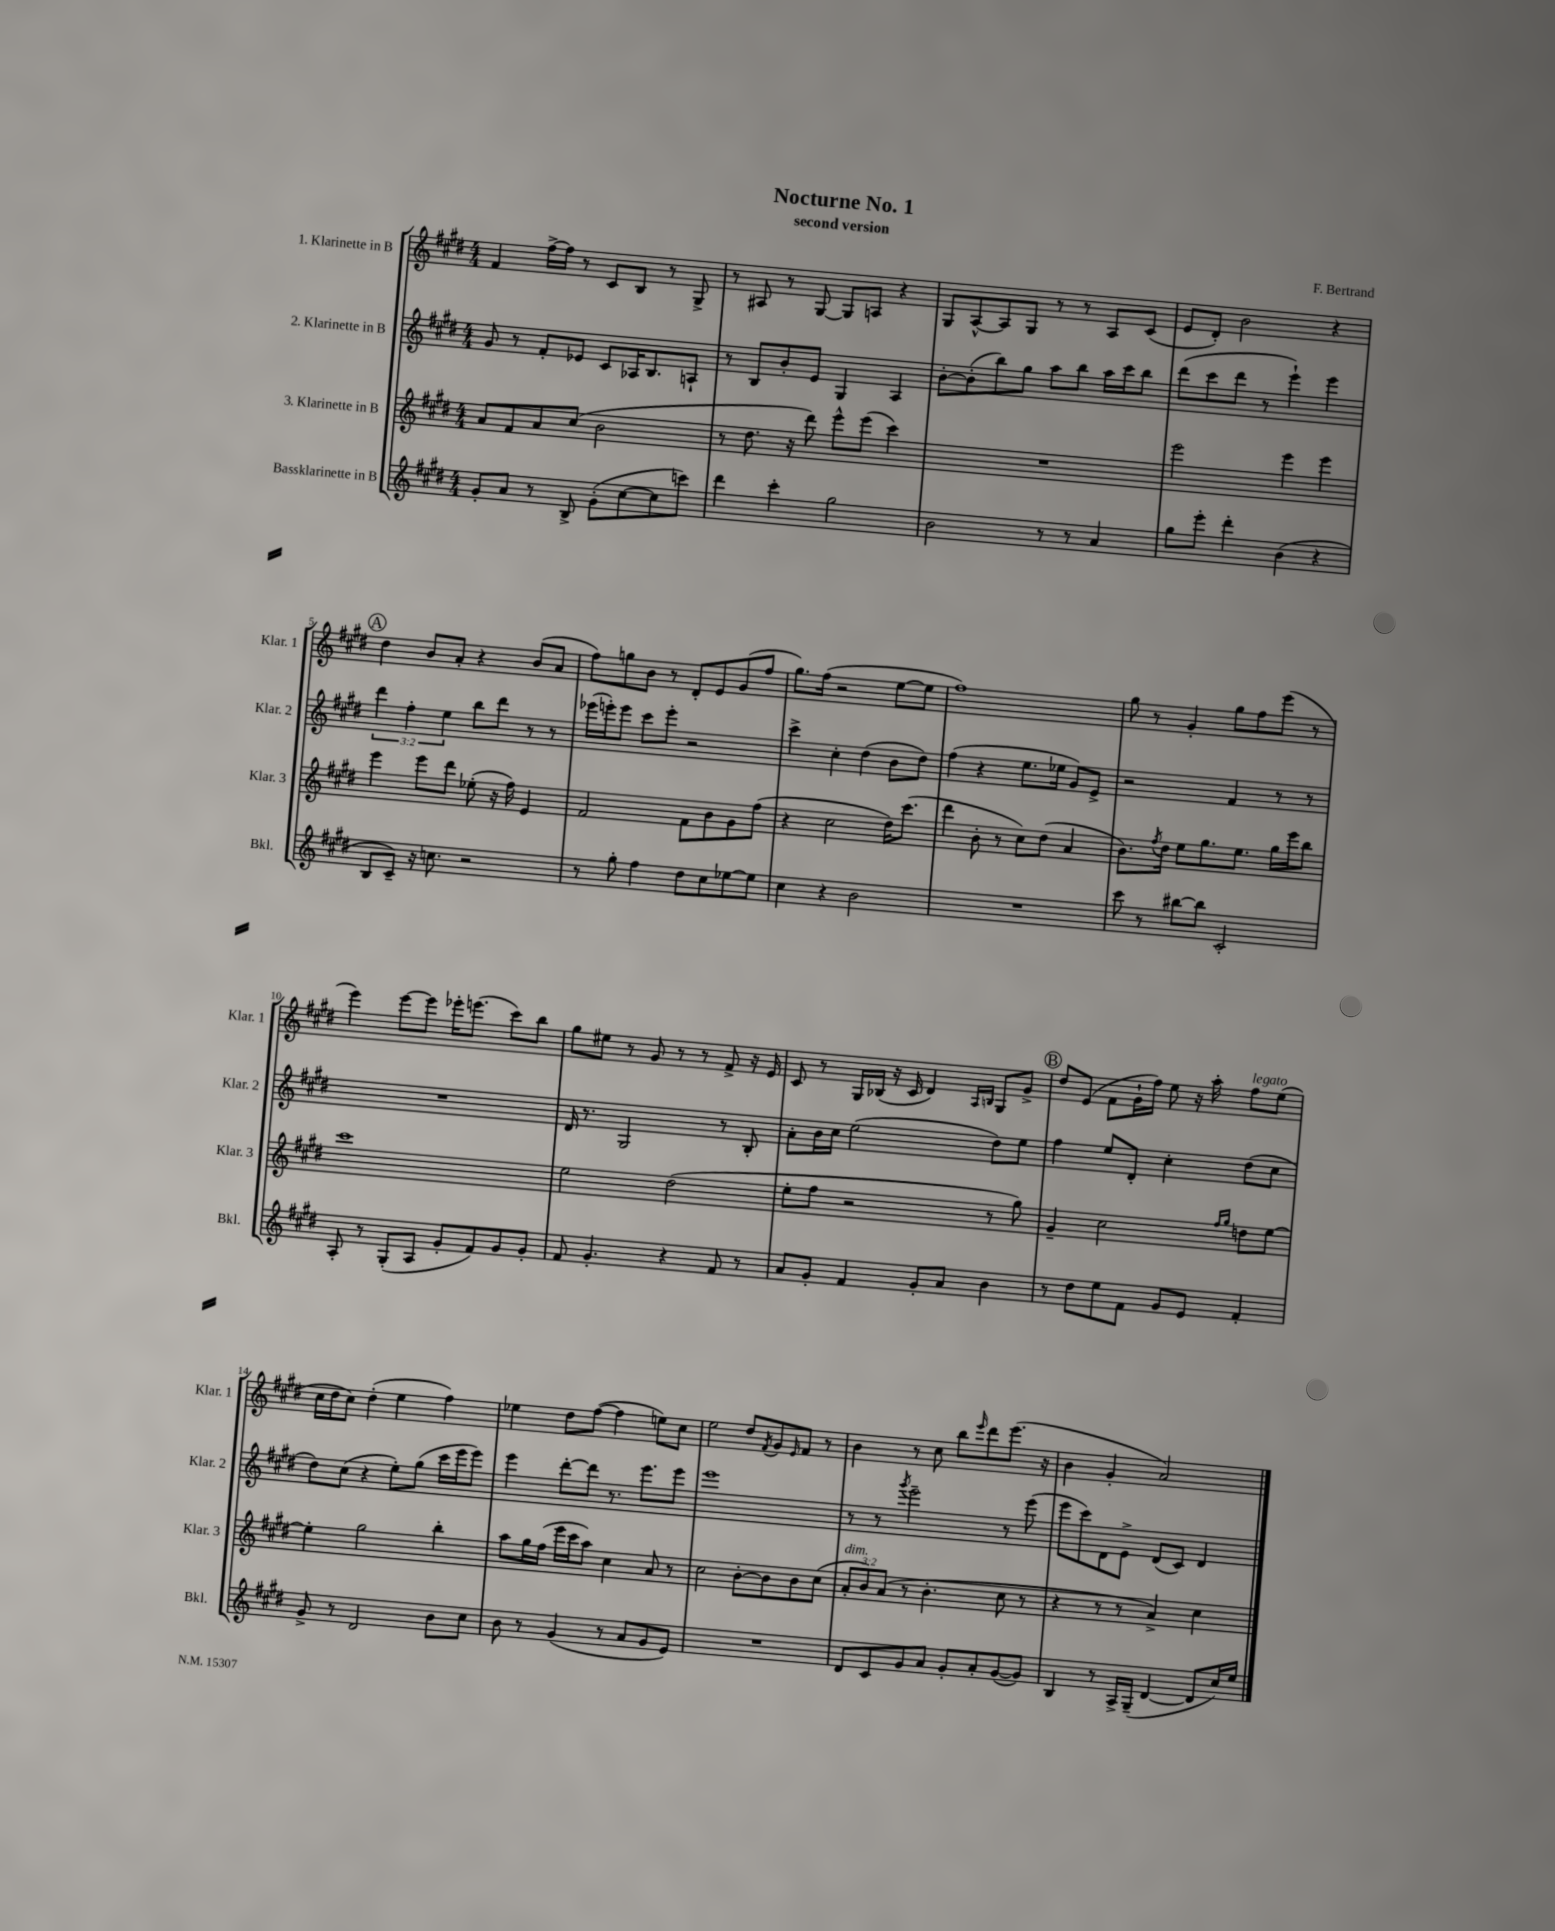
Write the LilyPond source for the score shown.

\header { title = "Nocturne No. 1" composer = "F. Bertrand" subtitle = "second version" }
<<
\new StaffGroup <<
\new Staff = "s0" \with { instrumentName = "1. Klarinette in B" shortInstrumentName = "Klar. 1" } {
    \clef treble \key e \major \numericTimeSignature \time 4/4
    fis'4 fis''16~-> fis''16 r8 cis'8 b8 r8 gis8-> |
    r8 ais8 r8 gis8~ gis8 a8 r4 |
    gis8 a8~-^ a8 gis8 r8 r8 a8 cis'8( |
    e'8 dis'8-.) b'2 r4 |
    \mark \markup { \circle "A" } dis''4 b'8 a'8-. r4 b'8( a'8 |
    fis''8) g''8 b'8 r8 dis'8-. e'8 gis'8( fis''8 |
    gis''8.) fis''16( r2 e''8~ e''8 |
    fis''1) |
    gis''8 r8 gis'4-. gis''8 fis''8 e'''8( r8 |
    e'''4) e'''8~ e'''8 ees'''16-. e'''8.( cis'''8) b''8 |
    gis''8 eis''8 r8 gis'8 r8 r8 fis'8-> r16 e'16 |
    cis'8 r8 gis16 bes16( r16 cis'16 dis'4) \grace { a16 b16 } gis8 gis'8-> |
    \mark \markup { \circle "B" } dis''8 e'8( fis'8 gis'16-! fis''16) e''8 r16 a''16-. fis''8^\markup { \italic "legato" } e''8( |
    cis''16 dis''16 cis''8) dis''4-.( e''4 fis''4) |
    ees''4 dis''8 fis''8~( fis''4 e''8) cis''8 |
    e''2 dis''8 \acciaccatura { fis'8 } gis'8 \grace { e'16 } fis'8 r8 |
    b'4 r8 cis''8 b''8 \grace { e'''16 } dis'''8 e'''8.( r16 |
    b'4 gis'4-. a'2) \bar "|." |
}
\new Staff = "s1" \with { instrumentName = "2. Klarinette in B" shortInstrumentName = "Klar. 2" } {
    \clef treble \key e \major \numericTimeSignature \time 4/4 \override Staff.TupletNumber.text = #tuplet-number::calc-fraction-text
    gis'8 r8 fis'8-. ees'8 cis'8 aes16 b8. a8-! |
    r8 b8 b'8-. e'8 gis4 a4 |
    b'8~-. b'8-.( b''8) gis''8 a''8 b''8 a''16 cis'''16 b''8 |
    dis'''8( cis'''8 dis'''8 r8 e'''4-!) e'''4 |
    \mark \markup { \circle "A" } \tuplet 3/2 { dis'''4 fis''4-. e''4 } b''8 dis'''8 r8 r8 |
    ees'''16( e'''16-.) e'''8 cis'''8 e'''8-. r2 |
    cis'''4-> cis''4-. dis''4( b'8 dis''8) |
    fis''4( r4 e''8. ees''16 gis'8) e'8-> |
    r2 fis'4 r8 r8 |
    R1 |
    dis'16 r8. gis2 r8 b8-. |
    a'8-. b'16 cis''16 e''2( dis''8) e''8 |
    \mark \markup { \circle "B" } fis''4 e''8 dis'8-. cis''4-. dis''8( cis''8 |
    dis''8) cis''8( r4 e''8-.) gis''8( cis'''16 e'''16 e'''8) |
    e'''4 dis'''8~-. dis'''8 r8. e'''8. e'''8 |
    e'''1 |
    r8 r8 \acciaccatura { gis'''8 } e'''2-- r8 e'''8( |
    e'''8 cis'''8) dis'8 e'8-> dis'8( cis'8) dis'4 \bar "|." |
}
\new Staff = "s2" \with { instrumentName = "3. Klarinette in B" shortInstrumentName = "Klar. 3" } {
    \clef treble \key e \major \numericTimeSignature \time 4/4 \override Staff.TupletNumber.text = #tuplet-number::calc-fraction-text
    a'8 fis'8 a'8 cis''8( b'2 |
    r8 dis''8. r16 dis'''8) e'''8-^ e'''8( cis'''4) |
    R1 |
    e'''2 e'''4 e'''4 |
    \mark \markup { \circle "A" } e'''4 e'''8 dis'''8 ees''8-.( r16 fis''16) e'4 |
    fis'2 fis'8 b'8 gis'8 fis''8( |
    r4 cis''2 dis''16) cis'''8.( |
    dis'''4 b'8-. r8 cis''8) dis''8( a'4 |
    b'8.) \acciaccatura { fis''8 } dis''16 e''8 gis''8. e''8. gis''16 e'''16 b''8 |
    cis'''1 |
    e''2 dis''2( |
    e''8-. fis''8 r2 r8 gis''8) |
    \mark \markup { \circle "B" } gis'4-- cis''2 \grace { fis''16 gis''16 } d''8 e''8~ |
    e''4-. gis''2 b''4-. |
    a''8 gis''16 fis''16( e'''16 cis'''16 a''8) cis''4 a'8 r8 |
    cis''2 b'8~-. b'8 b'8 cis''8( |
    \tuplet 3/2 { a'8-.^\markup { \italic "dim." } b'8) a'8( } r8 b'4.-. cis''8 r8 |
    r4 r8 r8 a'4->) cis''4 \bar "|." |
}
\new Staff = "s3" \with { instrumentName = "Bassklarinette in B" shortInstrumentName = "Bkl." } {
    \clef treble \key e \major \numericTimeSignature \time 4/4
    gis'8-. a'8 r8 b8-> gis'8-.( cis''8~ cis''8 c'''8) |
    dis'''4 cis'''4-. gis''2 |
    b'2 r8 r8 a'4 |
    gis''8 e'''8-. dis'''4-. b'4( r4 |
    \mark \markup { \circle "A" } b8 cis'8--) r16 c''8. r2 |
    r8 gis''8-. fis''4 dis''8 cis''8 ees''8~ ees''8 |
    cis''4 r4 b'2 |
    R1 |
    cis'''8 r8 bis''8~ bis''8 cis'2-. |
    a8-. r8 gis8-.( a8 gis'8-. fis'8) gis'8 gis'8-. |
    fis'8 gis'4.-. r4 fis'8 r8 |
    a'8 gis'8-. fis'4 gis'8-. a'8 b'4 |
    \mark \markup { \circle "B" } r8 dis''8 e''8 fis'8 gis'8 e'8 fis'4-. |
    gis'8-> r8 dis'2 b'8 cis''8 |
    b'8 r8 gis'4( r8 a'8 gis'8 e'8) |
    R1 |
    dis'8 cis'8 gis'8 a'8 gis'8-. a'8-. gis'8~( gis'8) |
    b4 r8 a16-> gis16--( dis'4~ dis'8 cis''16) e''16 \bar "|." |
}
>>
>>
